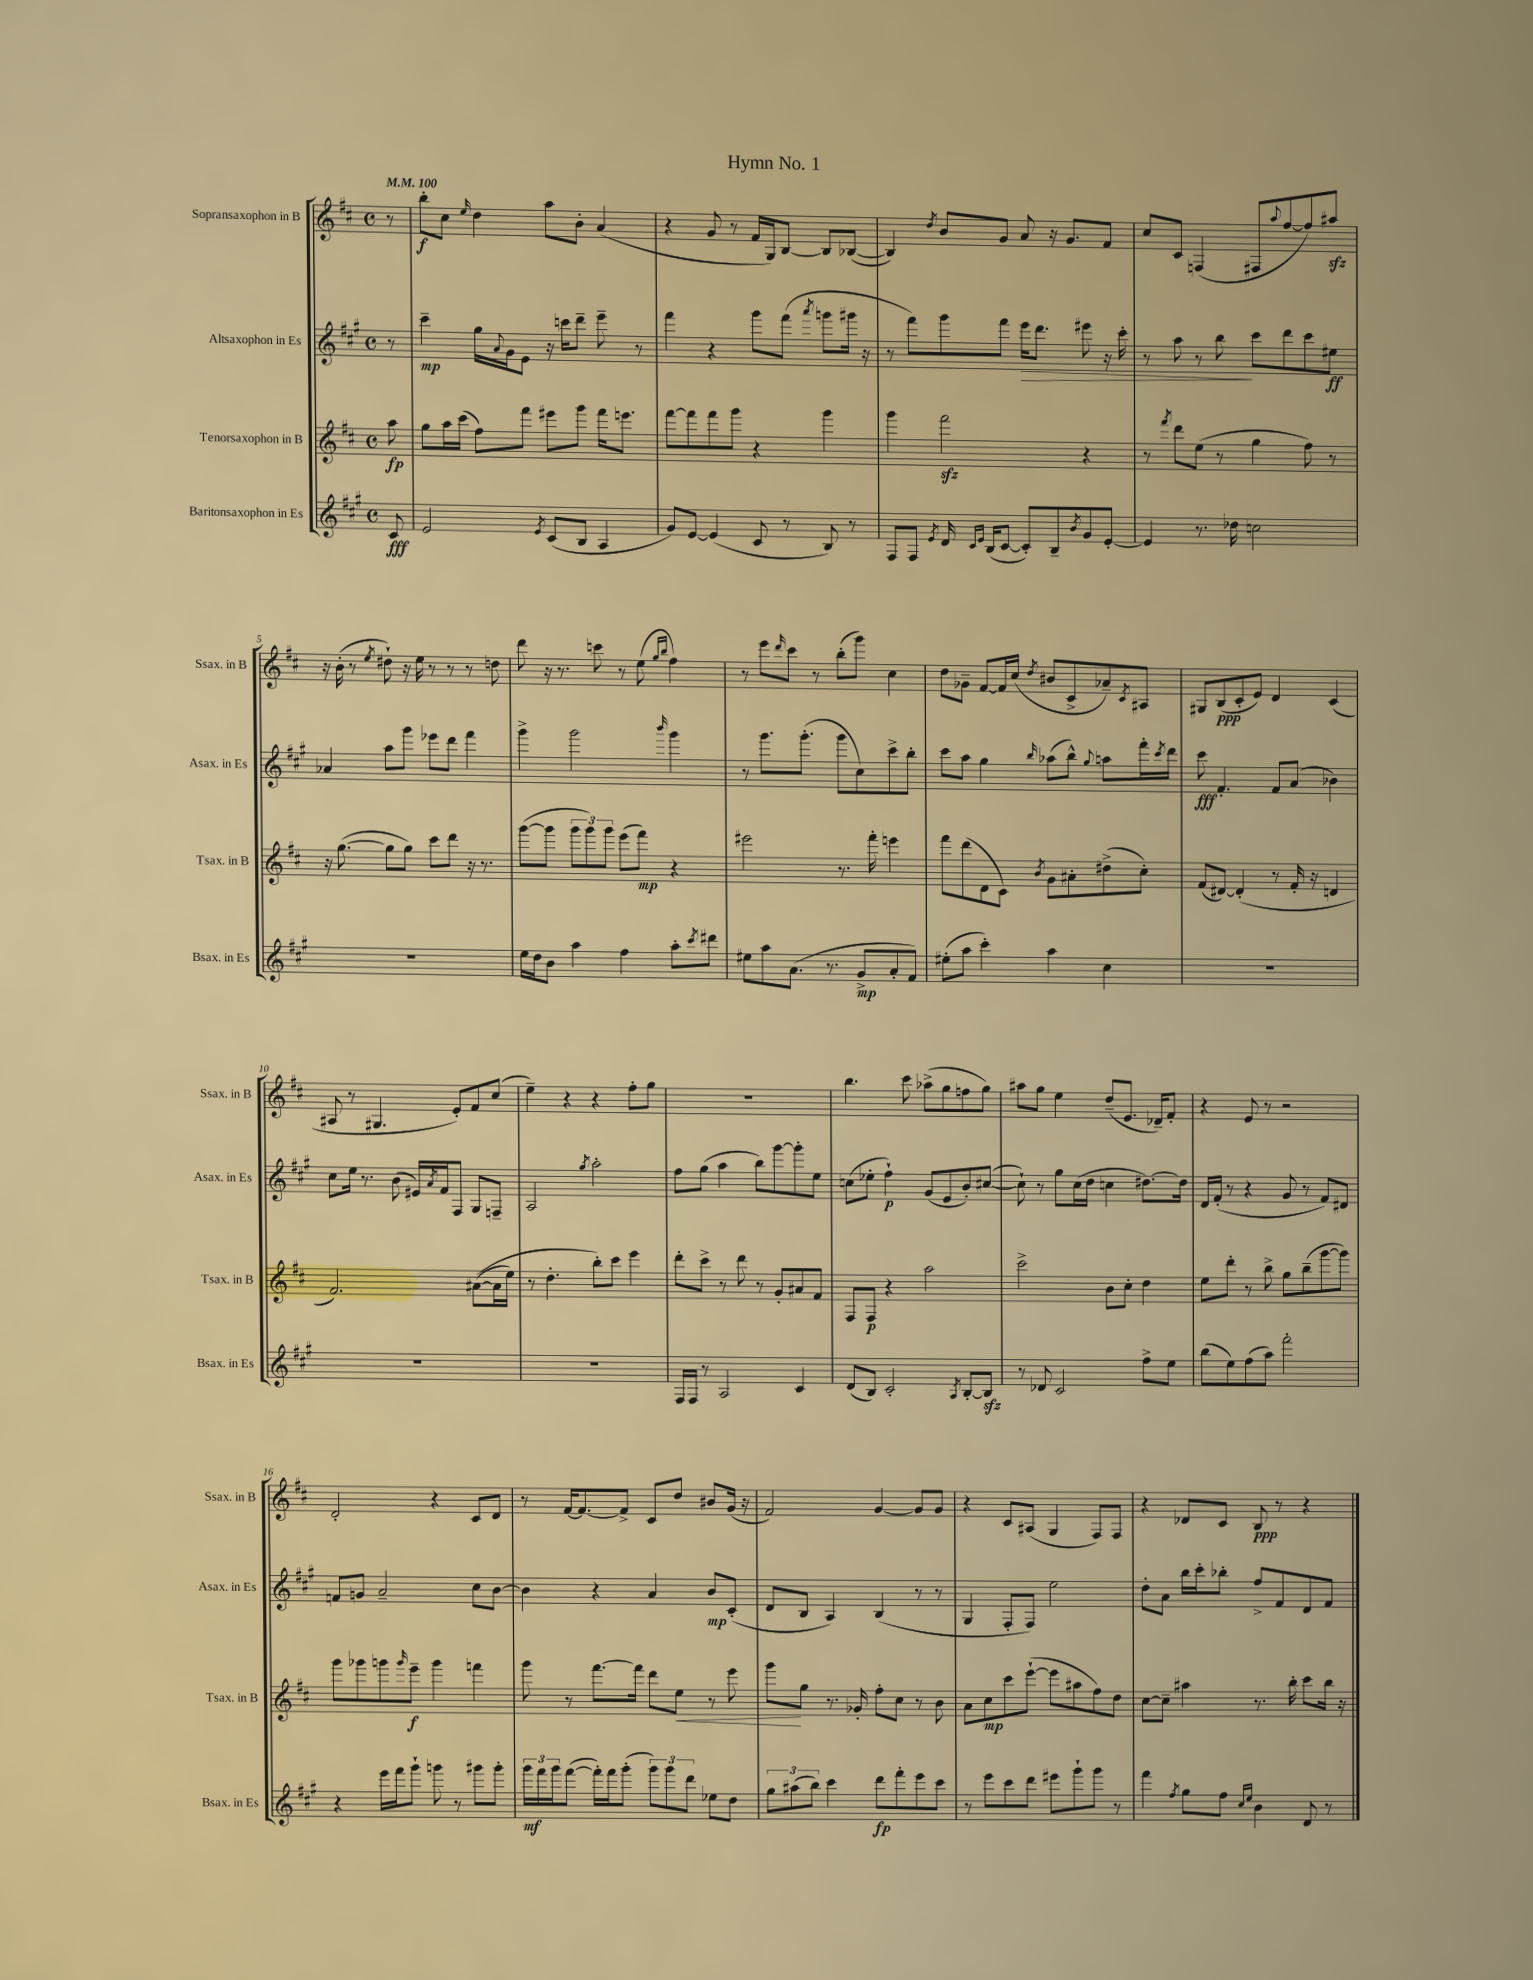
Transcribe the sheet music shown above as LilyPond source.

\header { title = "Hymn No. 1" }
<<
\new StaffGroup <<
\new Staff = "s0" \with { instrumentName = "Sopransaxophon in B" shortInstrumentName = "Ssax. in B" } {
    \clef treble \key d \major \defaultTimeSignature \time 4/4 \partial 8 \tempo 4 = 100
    r8 |
    b''8-.\f cis''8 \grace { e''16 } d''4 a''8 b'8-. a'4( |
    r4 g'8 r8 fis'16 g16) b8~ b8 bes8~( |
    bes4) \acciaccatura { d''8 } b'8 g'8 a'8 r16 g'8. fis'8 |
    cis''8 cis'8 f4( fis8 \appoggiatura { a''8 } fis''8~ fis''8) ais''8\sfz |
    r16 b'16-.( r8 \acciaccatura { e''8 } dis''8-!) r16 e''16 r8 r8 r8 d''8 |
    d'''8 r16 r8. c'''8 r8 e''8( \grace { g''16 b''16 } fis''4) |
    r8 e'''8 \grace { d'''16 } cis'''8 r8 b''8-.( g'''8) cis''4 |
    d''8 ges'8-- fis'8~ fis'16 cis''16( \acciaccatura { d''8 } bis'8 cis'8-> aes'8--) \acciaccatura { cis'8 } ais8 |
    gis8 b8\ppp( cis'8-. e'8) d'4 cis'4( |
    ais8 r8 gis4. e'8-.) fis'8 cis''8( |
    e''4--) r4 r4 fis''8-. g''8 |
    R1 |
    b''4. cis'''8 aes''8->( g''8 f''8 g''8) |
    ais''8 g''8 e''4 d''8--( e'8. des'16--) fis'8-. |
    r4 e'8 r8 r2 |
    d'2-. r4 cis'8 d'8 |
    r8 fis'16~ fis'8.~ fis'8-> cis'8 d''8 bis'8 g'16( r16 |
    fis'2) g'4~ g'8 g'8 |
    r4 cis'8 ais8( g4 fis8) fis8 |
    r4 des'8 cis'8 b8\ppp r8 r4 \bar "|." |
}
\new Staff = "s1" \with { instrumentName = "Altsaxophon in Es" shortInstrumentName = "Asax. in Es" } {
    \clef treble \key a \major \defaultTimeSignature \time 4/4 \partial 8
    r8 |
    cis'''4--\mp gis''16 \appoggiatura { a'8 } gis'16 e'8 r16 c'''16 d'''8-- e'''8-- r8 |
    fis'''4 r4 gis'''8 fis'''8( \acciaccatura { a'''8 } g'''8 gis'''16 r16 |
    r8 fis'''8) gis'''8 fis'''8 e'''16\> d'''8. eis'''8 r16 cis'''16-. |
    r8 a''8 r8 b''8\! cis'''8 d'''8 cis'''8 eis''8\ff |
    aes'4 a''8 gis'''8 ees'''8 d'''8 fis'''4 |
    gis'''4-> gis'''2 \grace { b'''16 } gis'''4 |
    r8 gis'''8. gis'''8.-.( gis'''8 cis''8) cis'''8-> b''8-. |
    cis'''8 a''8 gis''4 \grace { b''16 } aes''8( b''8-^) \appoggiatura { gis''8 } a''8 fis'''16-. \acciaccatura { cis'''8 } d'''16 |
    cis'''8\fff fis'4.-. fis'8 a'8( bes'4) |
    cis''8 e''16 r8. b'8( eis'16) \acciaccatura { a'8 } fis'16 fis8 gis8 f8-- |
    a2 \acciaccatura { gis''8 } a''2-. |
    fis''8 gis''8( a''4 b''8) gis'''8~ gis'''8-. e''8 |
    c''8( ees''8-. fis''4-!\p) gis'8( e'8 b'8-.) cis''8~( |
    cis''8-!) r8 gis''8 cis''16( d''16 c''4 dis''8.~) dis''16 |
    d'16 fis'16-.( r8 r4 gis'8 r8 fis'8) dis'8 |
    f'8 g'8 a'2-- cis''8 b'8~ |
    b'4 r4 a'4 b'8\mp cis'8-.( |
    d'8 b8 a4) b4( r8 r8 |
    gis4 fis8-. fis8) e''2 |
    d''8-. a'8 b''16 cis'''16-. bes''8-. fis''8-> fis'8 d'8 fis'8 \bar "|." |
}
\new Staff = "s2" \with { instrumentName = "Tenorsaxophon in B" shortInstrumentName = "Tsax. in B" } {
    \clef treble \key d \major \defaultTimeSignature \time 4/4 \partial 8
    a''8\fp |
    g''8 a''16 cis'''16( fis''8) fis'''8 eis'''8 g'''8 fis'''16 e'''8. |
    fis'''8~ fis'''8 fis'''8 g'''8 r4 g'''4 |
    g'''4 fis'''2\sfz r4 |
    r8 \acciaccatura { fis'''8 } d'''8 e''8( r8 g''4 fis''8) r8 |
    r16 g''8.~( g''8 g''8) cis'''8 d'''8 r16 r8. |
    g'''8~( g'''8 \tuplet 3/2 { g'''8 g'''8) g'''8 } e'''8( fis'''8\mp) r4 |
    eis'''2 r8. fis'''16-. e'''4 |
    fis'''8 d'''8( d'8 cis'8) \acciaccatura { b'8 } g'8 ais'8-. dis''8->( cis''8-.) |
    fis'8( dis'8~) dis'4-.( r8 fis'16-. r16 d'4 |
    fis'2.) ais'8~(\( ais'16 e''16) |
    r8 d''4.-. b''8-.\) cis'''8 e'''4 |
    d'''8-. cis'''8-> r8 d'''8 r8 g'8-. ais'8 fis'8 |
    fis8 fis8\p r4 a''2 |
    cis'''2-> b'8 cis''8-. d''4 |
    e''8 d'''8-. r8 b''8-> g''8 b''8--( g'''8~ g'''8) |
    g'''8 ges'''8 g'''8 \grace { g'''16 } e'''8--\f g'''4 f'''4 |
    g'''8 r8 fis'''8.~ fis'''16 d'''8 e''8\< r8 e'''8 |
    g'''8\! g''8 r8. ges'16-. fis''8-. cis''8 r8 b'8 |
    a'8 cis''8\mp cis'''8 e'''8~-!( e'''8 ais''8 fis''8) d''8 |
    cis''8~ cis''8-- ais''4 r8. b''16-. cis'''8 b''16 r16 \bar "|." |
}
\new Staff = "s3" \with { instrumentName = "Baritonsaxophon in Es" shortInstrumentName = "Bsax. in Es" } {
    \clef treble \key a \major \defaultTimeSignature \time 4/4 \partial 8
    cis'8\fff |
    e'2 \acciaccatura { e'8 } cis'8( b8 a4 |
    gis'8) e'8~ e'4( cis'8 r8 b8) r8 |
    fis8 fis8 \acciaccatura { e'8 } d'16 \grace { cis'16 e'16 } b16( cis'8~ cis'8-.) b8-- \acciaccatura { b'8 } gis'8 e'8~-. |
    e'4 r8. des''16 c''2 |
    R1 |
    e''16 d''16 b'8 a''4 fis''4 a''8-. \acciaccatura { cis'''8 } dis'''8 |
    eis''8 a''8 a'8.( r8. gis'8->\mp a'8-. fis'8) |
    eis''8-.( a''8 cis'''4-.) a''4 cis''4 |
    R1 |
    R1 |
    R1 |
    fis16 fis16 r8 a2 cis'4 |
    d'8( b8) cis'2-. \acciaccatura { a8 } b8~-. b8\sfz |
    r8 des'8 cis'2 fis''8-> e''8 |
    b''8( e''8) fis''8( a''8) fis'''2-. |
    r4 e'''16 fis'''16 gis'''8-! g'''8 r8 gis'''8 gis'''8-. |
    \tuplet 3/2 { gis'''16\mf fis'''16 gis'''16 } fis'''8~( fis'''16-.) fis'''16 gis'''8-.( \tuplet 3/2 { gis'''8) gis'''8 d'''8 } ees''8 d''8 |
    \tuplet 3/2 { gis''8 ais''8( b''8) } cis'''4 d'''8\fp fis'''8-. e'''8 cis'''8 |
    r8 e'''8 cis'''8 d'''8 eis'''8 gis'''8-! gis'''8 r8 |
    fis'''4 \acciaccatura { fis''8 } gis''8 fis''8 \grace { cis''16 e''16 } b'4 d'8 r8 \bar "|." |
}
>>
>>
